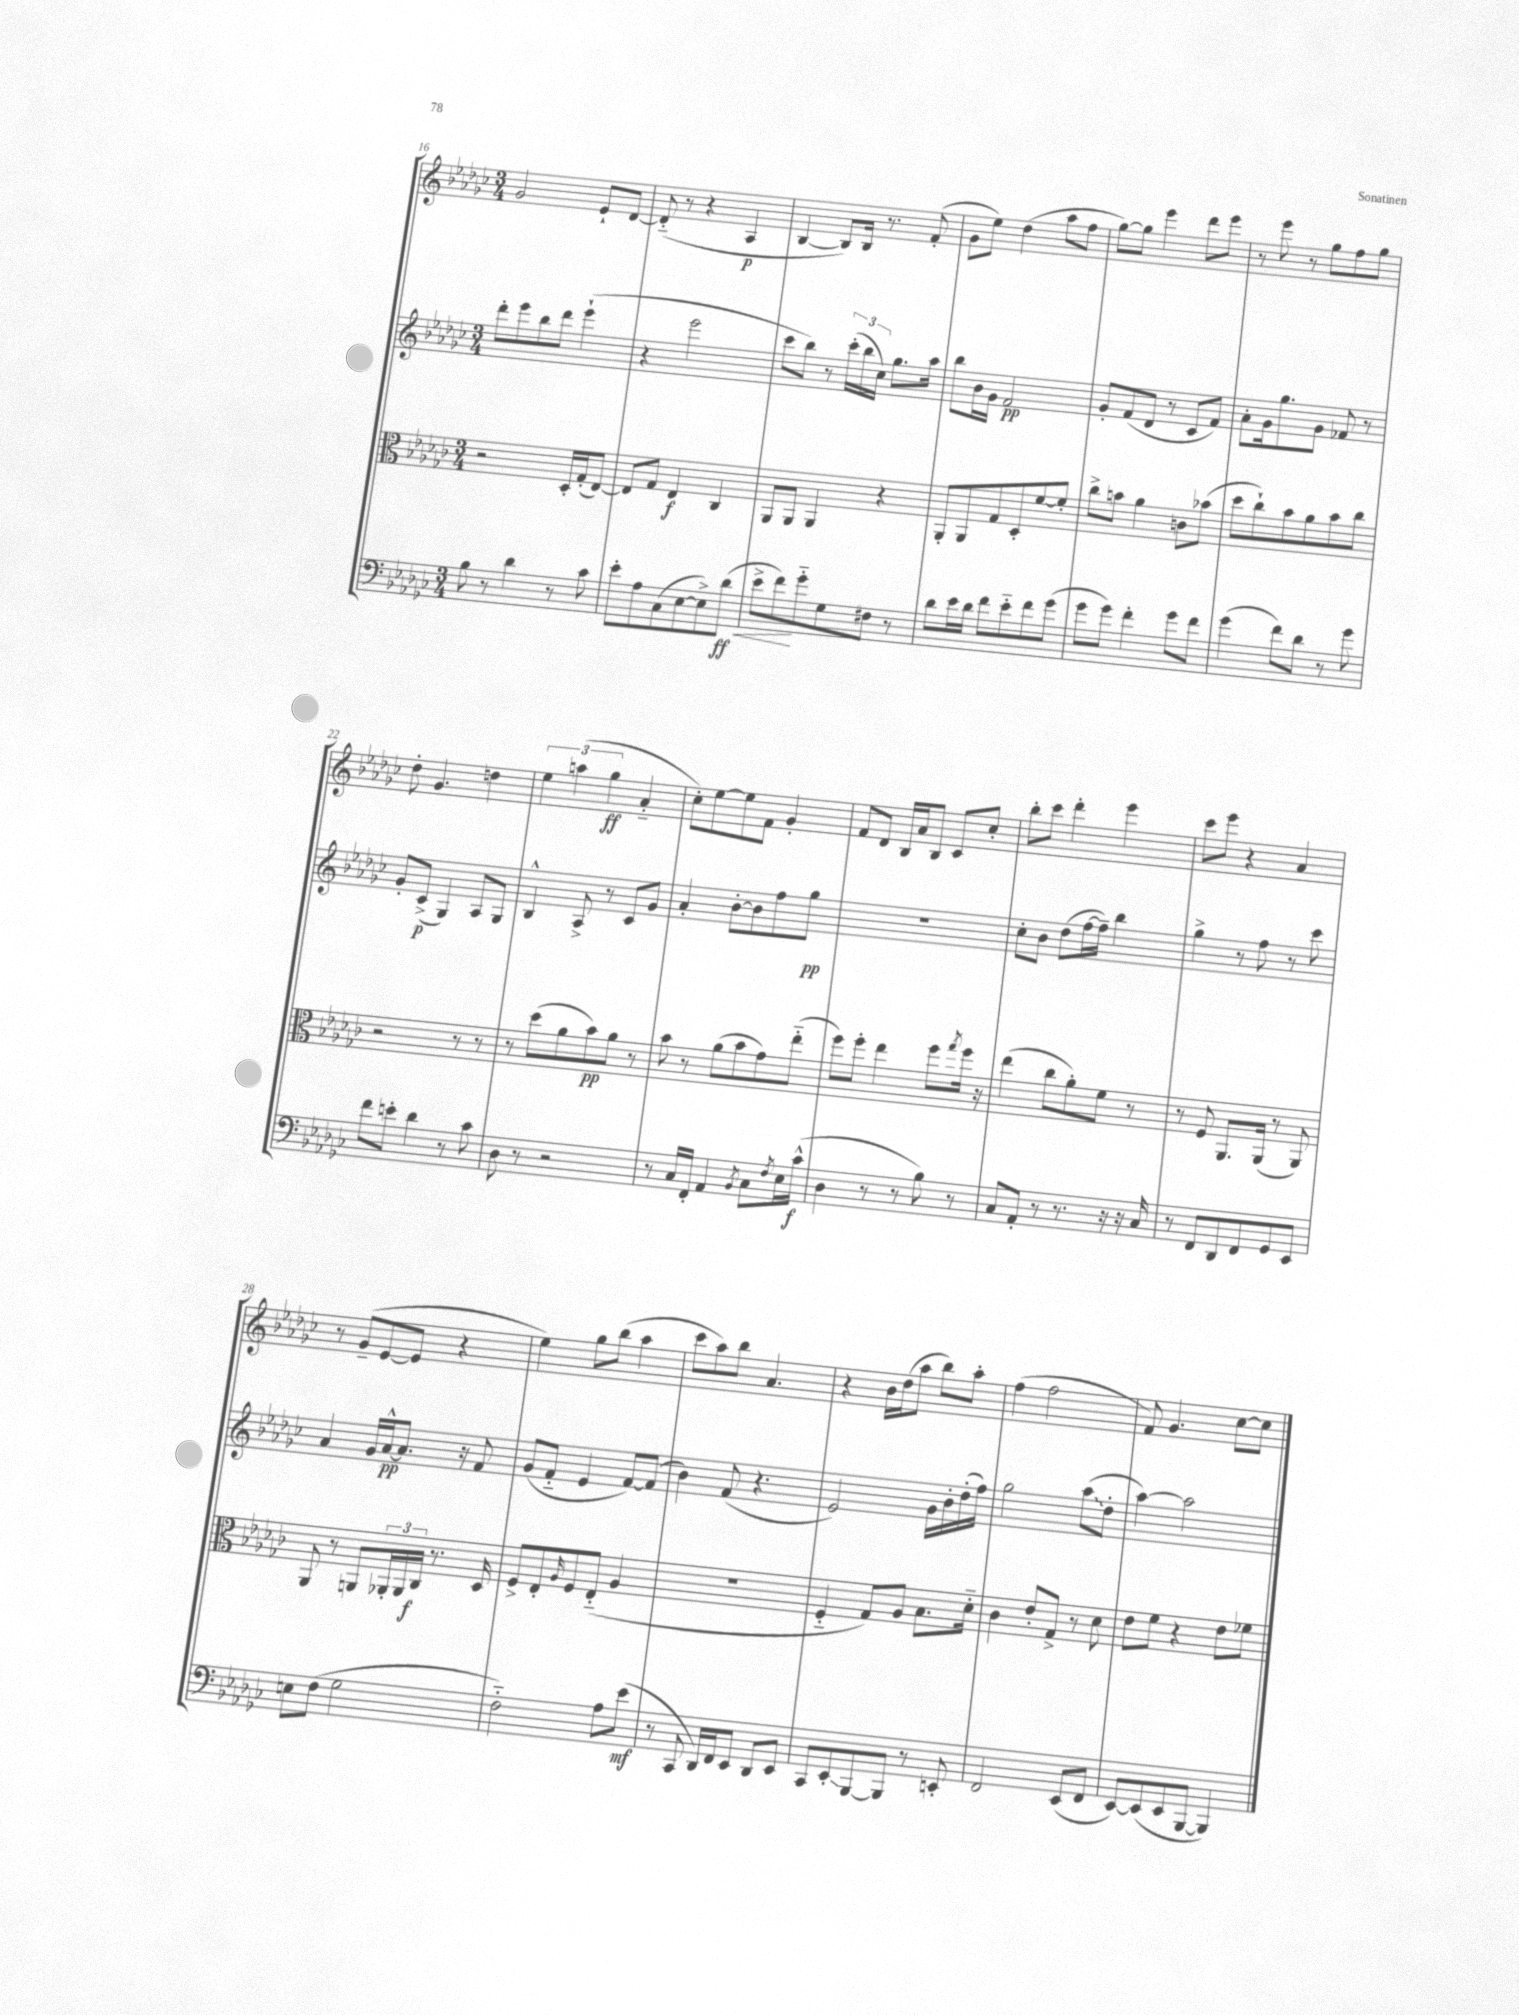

**kern	**kern	**kern	**kern
*staff4	*staff3	*staff2	*staff1
*clefF4	*clefC3	*clefG2	*clefG2
*k[b-e-a-d-g-c-]	*k[b-e-a-d-g-c-]	*k[b-e-a-d-g-c-]	*k[b-e-a-d-g-c-]
*M3/4	*M3/4	*M3/4	*M3/4
8B-	2r	8ddd-'	2g-
8r	.	8eee-	.
4d-	.	8bb-	.
.	.	8ddd-	.
8r	16D-'	(4eee-`	8e-`
.	(16G-'	.	.
8c-	[8E-)	.	[8d-
=	=	=	=
8e-'	8E-]	4r	(8d-'~]
8A-	8G-	.	8r
(8C-	4E-	2eee-	4r
[8E-	.	.	.
8E-^])	4C-	.	4A-
(8d-	.	.	.
=	=	=	=
8e-^	8AA-	8ccc-	[4B-
8f)	8AA-	8bb-)	.
8g-'~	4AA-	8r	8B-])
8G-	.	(24ccc-'	16B-
.	.	24bb-	.
.	.	.	8.r
.	.	24cc-)	.
8F#	4r	8.gg-	.
8r	.	.	(8f'
.	.	16aa-	.
=	=	=	=
8d-	8AA-'	8bb-	8g-
16e-	8AA-	16b-	8ee-)
16d-	.	16g-	.
8f	8G-	2f	(4dd-
8e-'~	8D-'	.	.
8f	[8f	.	8aa-
(8g-	8f']	.	8ff
=	=	=	=
8g-	8cc-^	8g-'	[8gg-)
8g-)	8b	(8f	8gg-]
4f'	4a-	8d-	4eee-
.	.	8r	.
8g-	8c	8c-	8ddd-
8f	(8b-	8f)	8eee-
=	=	=	=
(4g-	8dd-	8a-'	8r
.	8cc-`)	16g-	8eee-
.	.	8.gg-	.
8f)	8b-	.	8r
8d-	8a-	8g-	8gg-
8r	8b-	8f-	8ff
8g-	8cc-	8r	8gg-
=	=	=	=
8f	2r	8g-'	8dd-'
8e'	.	(8c-^	4.g-
4d-	.	4G-)	.
8r	8r	8A-	4dd
8c-	8r	8G-	.
=	=	=	=
8D-	8r	4B-^^	6ee-
8r	(8dd-	.	.
.	.	.	(6aa
2r	8a-	8A-^	.
.	.	.	6gg-
.	8b-)	8r	.
.	8a-	8c-	4a-'~
.	8r	8g-	.
=	=	=	=
8r	8b-	4a-'	8cc-')
16C-	8r	.	[8ee-
16FF'	.	.	.
4AA-	(8a-	[8b-'	8ee-]
.	8b-	8b-]	8f
8qBB-	.	.	.
8C-	8g-)	8ff	4g-'
8qF	.	.	.
16E-	(8ee-'~	8gg-	.
(16c-^^	.	.	.
=	=	=	=
4D-	8ff)	2.r	8f
.	8ff'	.	8d-
8r	4ee-	.	16B-
.	.	.	16a-
8r	.	.	8B-
8B-)	8ff	.	8c-
.	8qgg-	.	.
8r	16ff	.	8cc-'
.	16r	.	.
=	=	=	=
8C-	(4ee-	8cc-'	8bb-'
8AA-'	.	8b-	8ccc-
8r	8cc-	(8dd-	4ddd-'
8.r	8a-')	[16ff	.
.	.	16ff~])	.
.	8f	4bb-	4eee-
16r	.	.	.
16r	8r	.	.
16C-	.	.	.
=	=	=	=
8r	8r	4gg-^	8ccc-
8FF	8F	.	8eee-
8DD-	8.AA-	8r	4r
8FF	.	8ff	.
.	(16AA-	.	.
8GG-	8r	8r	4a-
8EE-	8AA-)	8ccc-	.
=	=	=	=
8E	8AA-	4a-	8r
(8F	8r	.	(8g-~
2G-	8AA	16g-	[8e-
.	.	[16a-^^	.
.	24AA-'	8.a-]	8e-]
.	24AA-	.	.
.	24C-	.	.
.	8.r	.	4r
.	.	16r	.
.	.	8f	.
.	16D-	.	.
=	=	=	=
2F'~)	8F^	(8g-	4ee-)
.	8E-'	8f'~	.
.	16qqA-	.	.
.	8F	4e-	8gg-
.	(8E-'~	.	(8bb-
8A-	4A-	[8f)	4aa-
(8e-	.	(8f]	.
=	=	=	=
8r	2.r	4b-)	8ccc-
8CC-	.	.	8aa-)
16DD-)	.	(8f	8bb-
16FF	.	.	.
8EE-	.	4.r	4.a-
8DD-	.	.	.
8EE-	.	.	.
=	=	=	=
8CC-	4F'~	2e-)	4r
8EE-'	.	.	.
[8BBB-	8G-)	.	16b-
.	.	.	(16dd-
8BBB-]	8A-	.	8aa-
8r	8.B-	16g-	8bb-)
.	.	16b-'	.
8EE'	.	(16dd-'	8aa-'
.	16d-'~	16ff)	.
=	=	=	=
2FF	4c-	2gg-	(4ff
.	8e-'	.	2ff
.	8G-^	.	.
(8EE-	8r	(8aa-	.
8FF	8d-	8dd-'	.
=	=	=	=
[8EE-)	8e-	[4aa-)	8f)
(8EE-]	8f	.	4.g-
8EE-	4r	2aa-]	.
[8BBB-	.	.	.
4BBB-])	8e-	.	[8cc-
.	8f-	.	8cc-]
==	==	==	==
*-	*-	*-	*-
